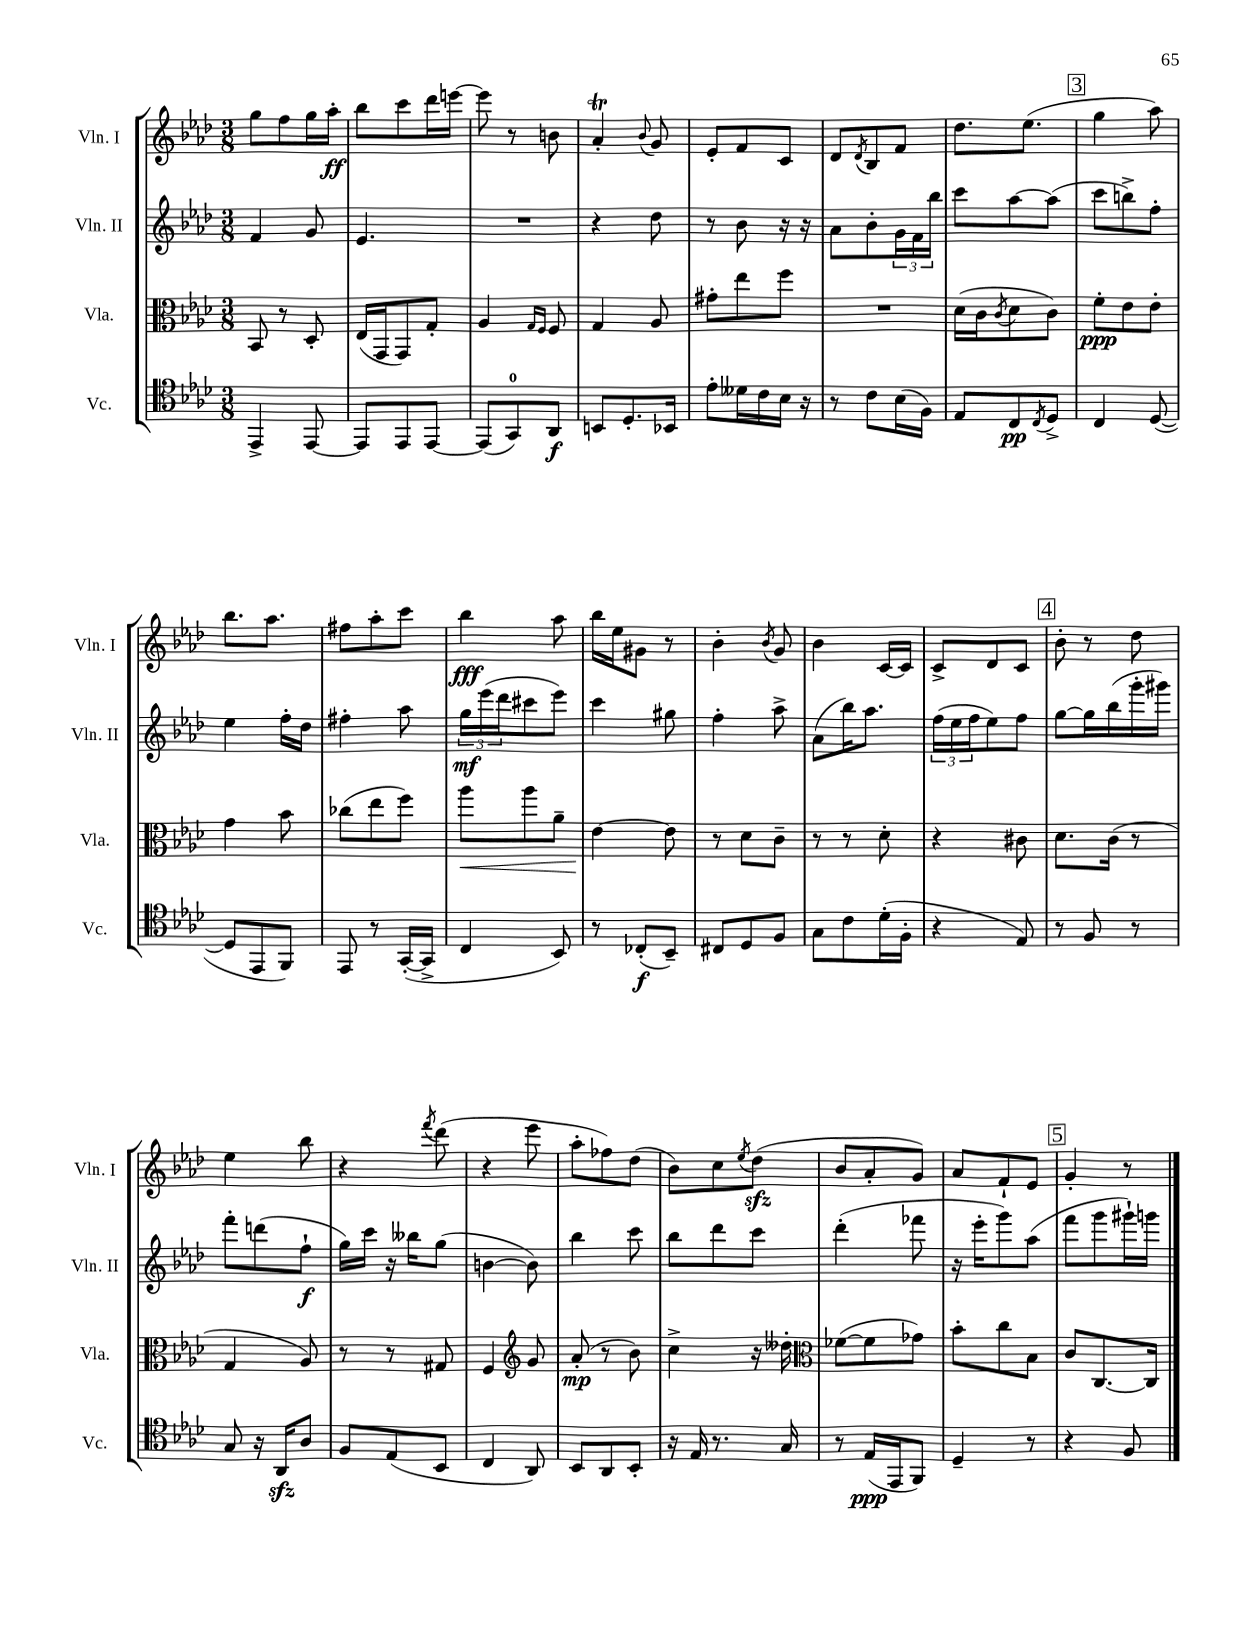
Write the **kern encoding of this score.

**kern	**dynam	**kern	**dynam	**kern	**dynam	**kern	**dynam
*part4	*part4	*part3	*part3	*part2	*part2	*part1	*part1
*staff4	*staff4	*staff3	*staff3	*staff2	*staff2	*staff1	*staff1
*I"Vc.	*	*I"Vla.	*	*I"Vln. II	*	*I"Vln. I	*
*I'Vc.	*	*I'Vla.	*	*I'Vln. II	*	*I'Vln. I	*
*clefC4	*	*clefC3	*	*clefG2	*	*clefG2	*
*k[b-e-a-d-]	*	*k[b-e-a-d-]	*	*k[b-e-a-d-]	*	*k[b-e-a-d-]	*
*M3/8	*	*M3/8	*	*M3/8	*	*M3/8	*
=14	=14	=14	=14	=14	=14	=14	=14
4EE-^/	.	8BB-/	.	4f/	.	8gg\L	.
.	.	8r	.	.	.	8ff\	.
[8EE-/	.	8D-'/	.	8g/	.	16gg\L	.
.	.	.	.	.	.	16aa-'\JJ	ff
=15	=15	=15	=15	=15	=15	=15	=15
8EE-/L]	.	(16E-/LL	.	4.e-/	.	8bb-\L	.
.	.	16GG/J	.	.	.	.	.
8EE-/	.	8GG/)	.	.	.	8ccc\	.
[8EE-/J	.	8G'/J	.	.	.	16ddd-\L	.
.	.	.	.	.	.	[16eeen\JJ	.
=16	=16	=16	=16	=16	=16	=16	=16
(8EE-/L]	.	4A-/	.	4.r	.	8eee\]	.
8GG/)	.	.	.	.	.	8r	.
.	.	16qqG/LL	.	.	.	.	.
.	.	16qqF/JJ	.	.	.	.	.
8AA-/J	f	8F/	.	.	.	8bn\	.
=17	=17	=17	=17	=17	=17	=17	=17
8BBn/L	.	4G/	.	4r	.	4a-T'/	.
8.D-'/	.	.	.	.	.	.	.
.	.	.	.	.	.	8qqb-/	.
.	.	8A-/	.	8dd-\	.	8g/	.
16BB-X/Jk	.	.	.	.	.	.	.
=18	=18	=18	=18	=18	=18	=18	=18
8e-'\L	.	8g#X'\L	.	8r	.	8e-'/L	.
16d--X\L	.	8ee-\	.	8b-\	.	8f/	.
16c\	.	.	.	.	.	.	.
16B-\JJ	.	8ff\J	.	16r	.	8c/J	.
16r	.	.	.	16r	.	.	.
=19	=19	=19	=19	=19	=19	=19	=19
8r	.	4.r	.	8a-\L	.	8d-/L	.
.	.	.	.	.	.	8qd-/	.
8c\L	.	.	.	8b-'\	.	8B-/	.
(16B-\L	.	.	.	24g\L	.	8f/J	.
.	.	.	.	24f\	.	.	.
16F\JJ)	.	.	.	.	.	.	.
.	.	.	.	24bb-\JJ	.	.	.
=20	=20	=20	=20	=20	=20	=20	=20
8E-/L	.	(16d-\LL	.	8ccc\L	.	8.dd-\L	.
.	.	16c\J	.	.	.	.	.
.	.	8qc/	.	.	.	.	.
8C/	pp	8d-\	.	[8aa-\	.	.	.
.	.	.	.	.	.	(8.ee-\J	.
8qC/	.	.	.	.	.	.	.
8D-^/J	.	8c\J)	.	(8aa-\J]	.	.	.
!!LO:REH:place=s1:t=3
=21	=21	=21	=21	=21	=21	=21	=21
4C/	.	8f'\L	ppp	8ccc\L	.	4gg\	.
.	.	8e-\	.	8bbn^\)	.	.	.
([8D-/	.	8e-'\J	.	8ff'\J	.	8aa-\)	.
!!LO:LB:g=z
=22	=22	=22	=22	=22	=22	=22	=22
8D-/L]	.	4g\	.	4ee-\	.	8.bb-\L	.
8EE-/	.	.	.	.	.	.	.
.	.	.	.	.	.	8.aa-\J	.
8FF/J)	.	8b-\	.	16ff'\LL	.	.	.
.	.	.	.	16dd-\JJ	.	.	.
=23	=23	=23	=23	=23	=23	=23	=23
8EE-/	.	(8cc-X\L	.	4ff#X'\	.	8ff#X\L	.
8r	.	8ee-\	.	.	.	8aa-'\	.
([16GG'/LL	.	8ff\J)	.	8aa-\	.	8ccc\J	.
16GG^/JJ]	.	.	.	.	.	.	.
=24	=24	=24	=24	=24	=24	=24	=24
!	!	!	!LO:HP:b	!	!	!	!
4C/	.	8aa-\L	<	24gg\LL	mf	4bb-\	fff
.	.	.	.	(24eee-\	.	.	.
.	.	.	.	24ddd-\J	.	.	.
.	.	8aa-\	.	8ccc#X\	.	.	.
8BB-/)	.	8a-~\J	.	8eee-\J)	.	8aa-\	.
=25	=25	=25	=25	=25	=25	=25	=25
8r	.	[4e-\	.	4ccc\	.	16bb-\LL	.
.	.	.	.	.	.	16ee-\J	.
(8C-X'/L	f	.	.	.	.	8g#X\J	.
8BB-~/J)	.	8e-\]	[	8gg#X\	.	8r	.
=26	=26	=26	=26	=26	=26	=26	=26
8C#X/L	.	8r	.	4ff'\	.	4b-'\	.
8D-/	.	8d-\L	.	.	.	.	.
.	.	.	.	.	.	8qb-/	.
8F/J	.	8c~\J	.	8aa-^\	.	8g/	.
=27	=27	=27	=27	=27	=27	=27	=27
8G\L	.	8r	.	(8a-\L	.	4b-\	.
8c\	.	8r	.	16bb-\K)	.	.	.
.	.	.	.	8.aa-\J	.	.	.
(16d-'\L	.	8d-'\	.	.	.	[16c/LL	.
16F'\JJ	.	.	.	.	.	16c/JJ]	.
=28	=28	=28	=28	=28	=28	=28	=28
4r	.	4r	.	(24ff\LL	.	8c^/L	.
.	.	.	.	24ee-\	.	.	.
.	.	.	.	24ff\J	.	.	.
.	.	.	.	8ee-\)	.	8d-/	.
8E-/)	.	8c#X\	.	8ff\J	.	8c/J	.
!!LO:REH:place=s1:t=4
=29	=29	=29	=29	=29	=29	=29	=29
8r	.	8.d-\L	.	[8gg\L	.	8b-'\	.
8F/	.	.	.	16gg\L]	.	8r	.
.	.	(16c\Jk	.	(16bb-\	.	.	.
8r	.	8r	.	16ggg'\	.	8dd-\	.
.	.	.	.	16ggg#X\JJ)	.	.	.
!!LO:LB:g=z
=30	=30	=30	=30	=30	=30	=30	=30
8G/	.	4G/	.	8fff'\L	.	4ee-\	.
16r	.	.	.	(8dddn\	.	.	.
16AA-zz/KL	.	.	.	.	.	.	.
8A-/J	.	8A-/)	.	8ff`\J	f	8bb-\	.
=31	=31	=31	=31	=31	=31	=31	=31
8F/L	.	8r	.	16gg\LL)	.	4r	.
.	.	.	.	16ccc\JJ	.	.	.
(8E-/	.	8r	.	16r	.	.	.
.	.	.	.	16bb--X\KL	.	.	.
.	.	.	.	.	.	8qfff/	.
8BB-/J	.	8G#X/	.	(8gg\J	.	(8ddd-\	.
=32	=32	=32	=32	=32	=32	=32	=32
4C/	.	4F/	.	[4bn\	.	4r	.
*	*	*clefG2	*	*	*	*	*
8AA-/)	.	8g/	.	8b\])	.	8eee-\	.
=33	=33	=33	=33	=33	=33	=33	=33
8BB-/L	.	(8a-'/	mp	4bb-\	.	8aa-'\L	.
8AA-/	.	8r	.	.	.	8ff-X\)	.
8BB-'/J	.	8b-\)	.	8ccc\	.	(8dd-\J	.
=34	=34	=34	=34	=34	=34	=34	=34
16r	.	4cc^\	.	8bb-\L	.	8b-\L)	.
16E-/	.	.	.	.	.	.	.
8.r	.	.	.	8ddd-\	.	8cc\	.
.	.	.	.	.	.	8qee-/	.
.	.	16r	.	8ccc\J	.	(8dd-zz\J	.
16G/	.	16dd--X'\	.	.	.	.	.
=35	=35	=35	=35	=35	=35	=35	=35
*	*	*clefC3	*	*	*	*	*
8r	.	([8f-X\L	.	(4ddd-'\	.	8b-/L	.
(16E-/LL	ppp	8f-\]	.	.	.	8a-'/	.
16EE-/J	.	.	.	.	.	.	.
8FF/J)	.	8g-X\J)	.	8fff-X\	.	8g/J)	.
=36	=36	=36	=36	=36	=36	=36	=36
4D-~/	.	8b-'\L	.	16r	.	8a-/L	.
.	.	.	.	16eee-'\KL	.	.	.
.	.	8cc\	.	8ggg\)	.	8f`/	.
8r	.	8B-\J	.	(8aa-\J	.	8e-/J	.
!!LO:REH:place=s1:t=5
=37	=37	=37	=37	=37	=37	=37	=37
4r	.	8c/L	.	8fff\L	.	4g'/	.
.	.	[8.C/	.	8ggg\	.	.	.
8F/	.	.	.	16ggg#X`\L)	.	8r	.
.	.	16C/Jk]	.	16gggn\JJ	.	.	.
==	==	==	==	==	==	==	==
*-	*-	*-	*-	*-	*-	*-	*-
